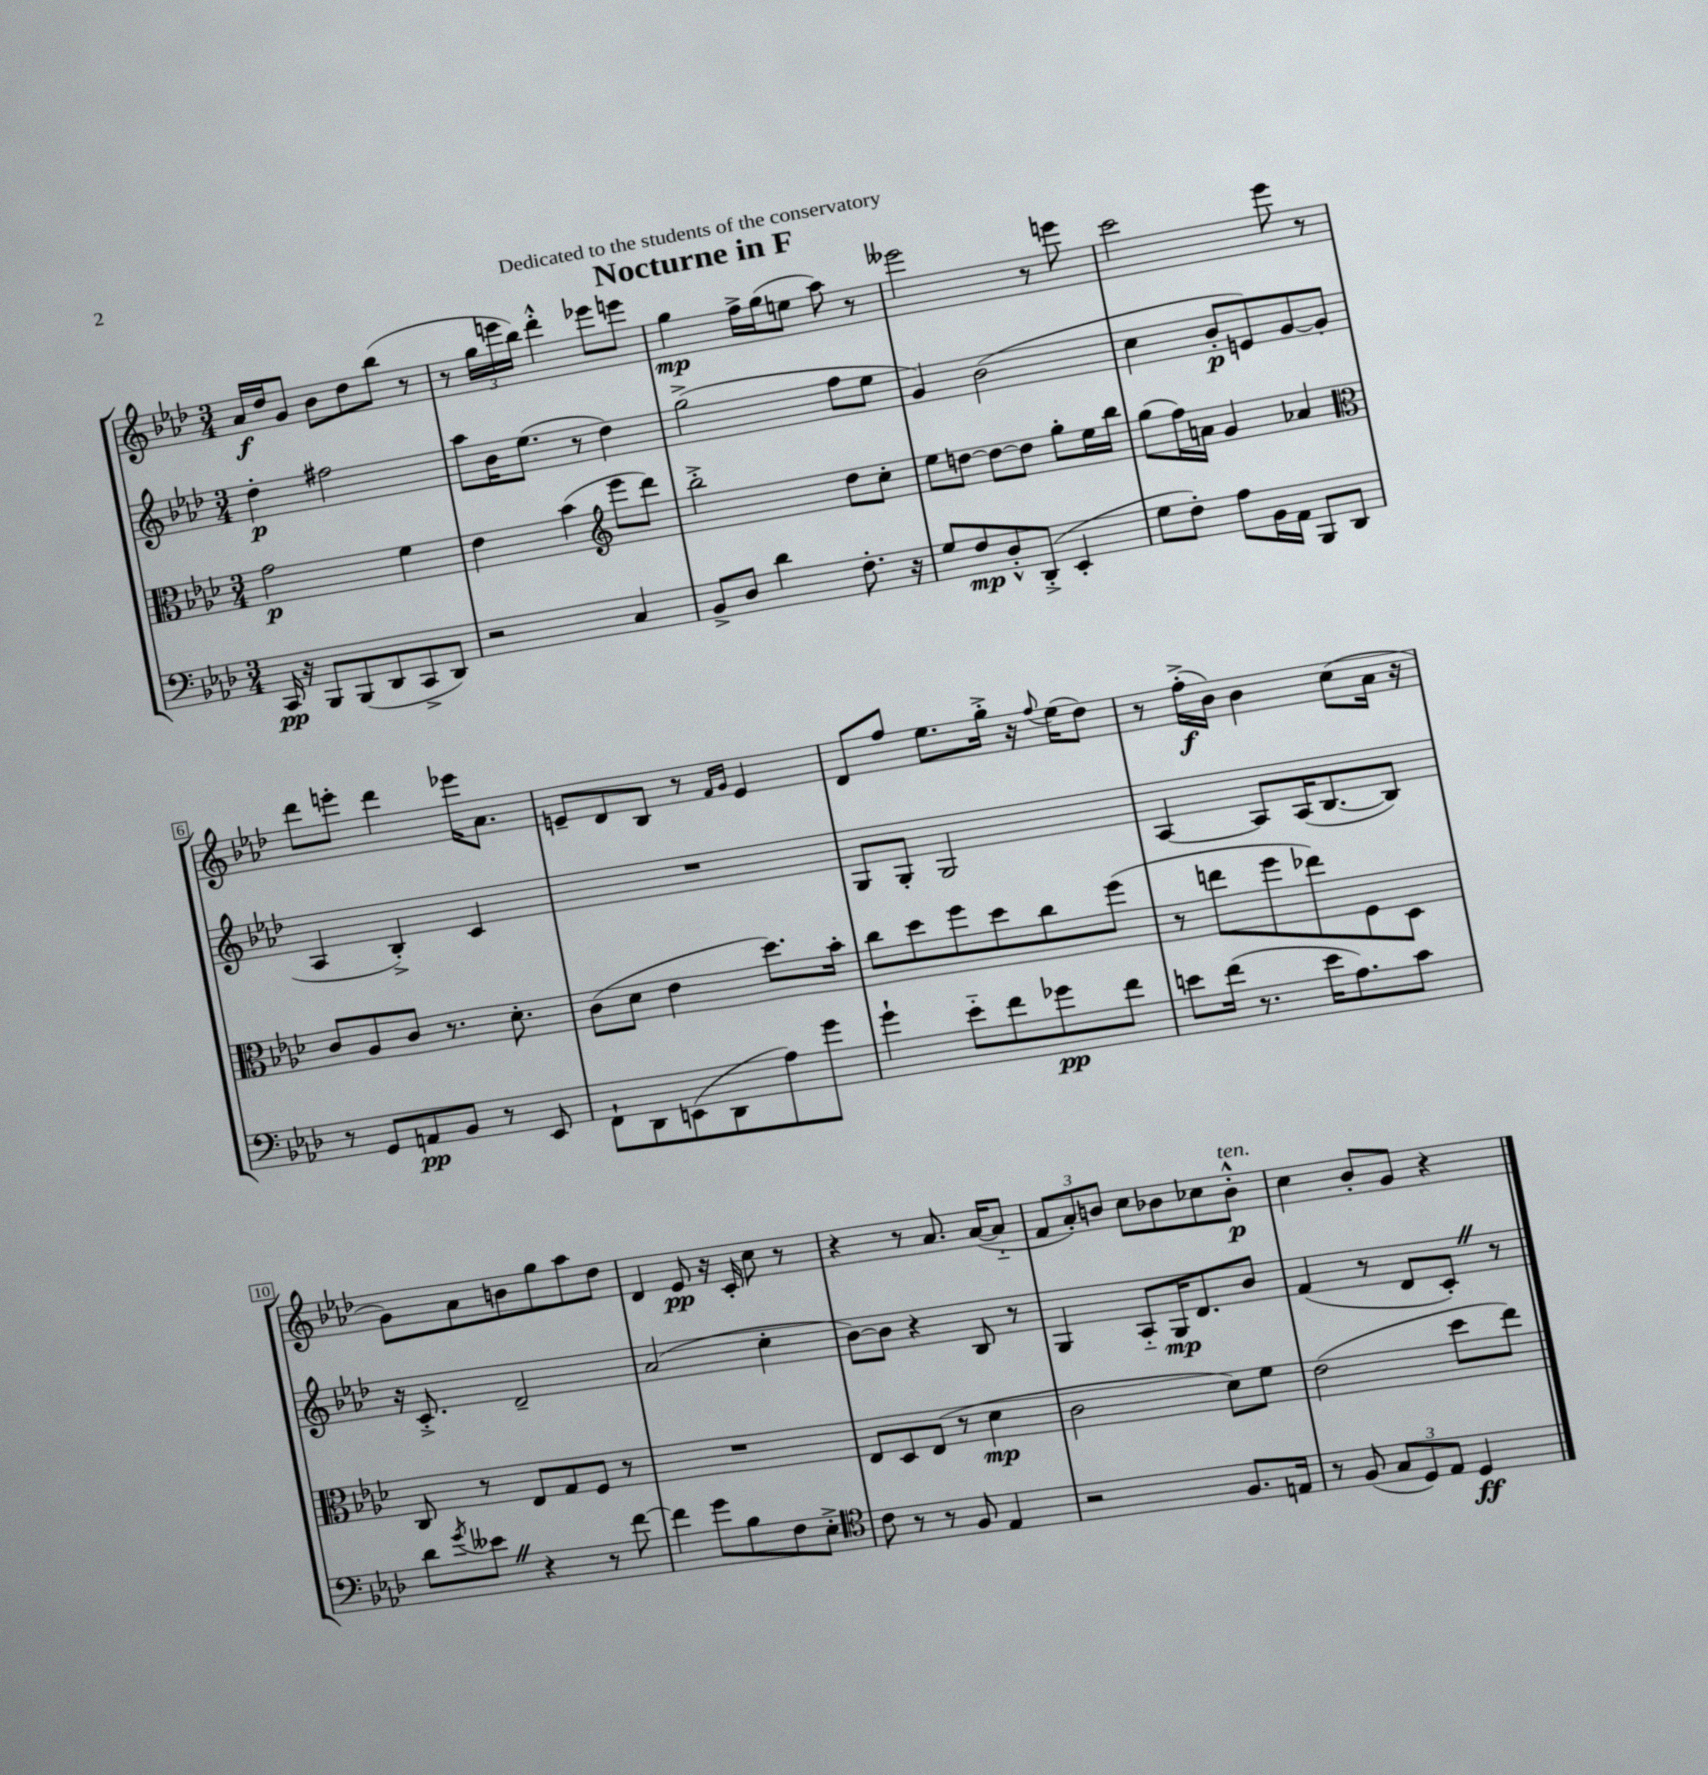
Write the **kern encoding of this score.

**kern	**kern	**kern	**kern
*staff4	*staff3	*staff2	*staff1
*clefF4	*clefC3	*clefG2	*clefG2
*k[b-e-a-d-]	*k[b-e-a-d-]	*k[b-e-a-d-]	*k[b-e-a-d-]
*M3/4	*M3/4	*M3/4	*M3/4
16CC	2g	4dd-'	16a-
16r	.	.	16dd-
8BBB-	.	.	8g
(8BBB-	.	2ff#	8b-
8DD-	.	.	8dd-
8CC^	4f	.	(8bb-
8DD-)	.	.	8r
=	=	=	=
2r	4e-	8aa-	8r
.	.	16b-	24gg
.	.	.	24eee
.	.	(8.ee-	.
.	.	.	24bb-)
.	(4b-	.	4ddd-'^^
.	.	8r	.
*	*clefG2	*	*
4C	8eee-	4dd-)	8eee-
.	8ddd-)	.	8eee
=	=	=	=
8BB-^	2bb-'^	(2gg^	4gg
8D-	.	.	.
4d-	.	.	16ff^
.	.	.	(16gg
.	.	.	8ee
8.F'	8dd-	8ff	8aa-)
.	8cc'	8ee-	8r
16r	.	.	.
=	=	=	=
8G	8ee-	4g)	2eee--
8F	[8dd	.	.
8D-'^^	8dd_	(2b-	.
(8DD-'^	8dd]	.	.
4EE-'	8gg'	.	8r
.	16ee-	.	8eee
.	16bb-	.	.
=	=	=	=
8G	(8gg	4cc	2ccc
8F')	16ff)	.	.
.	16a	.	.
8A-	4g	8b-'	.
16BB-	.	8e)	.
16AA-	.	.	.
8BBB-	4a-	[8g	8eee-
8DD-	.	(8g]	8r
=	=	=	=
*	*clefC3	*	*
8r	8c	4A-	8ddd-
8GG	8A-	.	8eee'
8AA	8c	4B-'^)	4ddd-
8BB-	8.r	.	.
8r	.	4c	16eee-
.	8.d-'	.	8.a-
8EE-	.	.	.
=	=	=	=
8FF`	(8c	2.r	8e~
8DD-	8d-	.	8d-
(8EE	4e-	.	8B-
8DD-	.	.	8r
.	.	.	16qqf
.	.	.	16qqg
8A-)	8.dd-)	.	4e
8g	.	.	.
.	16b-'	.	.
=	=	=	=
4g`	8cc	8G	8d-
.	8dd-	8G'	8ff
8e-'~	8ff	2G	8.ee-
8f	8dd-	.	.
.	.	.	16gg'^
8g-	8cc	.	16r
.	.	.	8qqff
.	.	.	(16ee-
8f	(8ff	.	8dd-)
=	=	=	=
8e	8r	[4A-	8r
(16f	8ee	.	(16ff'^
8.r	.	.	16b-)
.	8ff	8A-]	4b-
16e	8ee-)	(16A-	.
8.A-)	.	[8.B-	.
.	8F	.	(8cc
8c	8D-	8B-])	16a-
.	.	.	16r
=	=	=	=
8d-	8C	16r	8g)
.	.	8.c'^	.
8qg	.	.	.
8e--	8r	.	8a-
4r	8E-	2d-~	8b
.	8G	.	8gg
8r	8F	.	8aa-
[8f	8r	.	8dd-
=	=	=	=
4f]	2.r	(2a-	4d-
8g	.	.	8e-
8B-	.	.	16r
.	.	.	16c'
8F	.	4cc'	8cc
8E-'^	.	.	8r
=	=	=	=
*clefC4	*	*	*
8c	8E-	[8b-)	4r
8r	8D-	8b-]	.
8r	(8E-	4r	8r
8F	8r	.	8.a-
4E-	4d-	8B-	.
.	.	.	([16a-
.	.	8r	8a-'~]
=	=	=	=
2r	2c	4G	12f
.	.	.	12a-')
.	.	.	12b
.	.	8A-'~	8cc
.	.	16G	8b-
.	.	8.d-	.
8.F	8d-)	.	8cc-
.	8f	8b-	8b-'^^
16E	.	.	.
=	=	=	=
8r	(2e-	(4f	4cc
(8F	.	.	.
12G	.	8r	8b-'
12D-)	.	.	.
.	.	8d-	8g
12E-	.	.	.
4D-	8dd-	8c')	4r
.	8ee-)	8r	.
==	==	==	==
*-	*-	*-	*-
